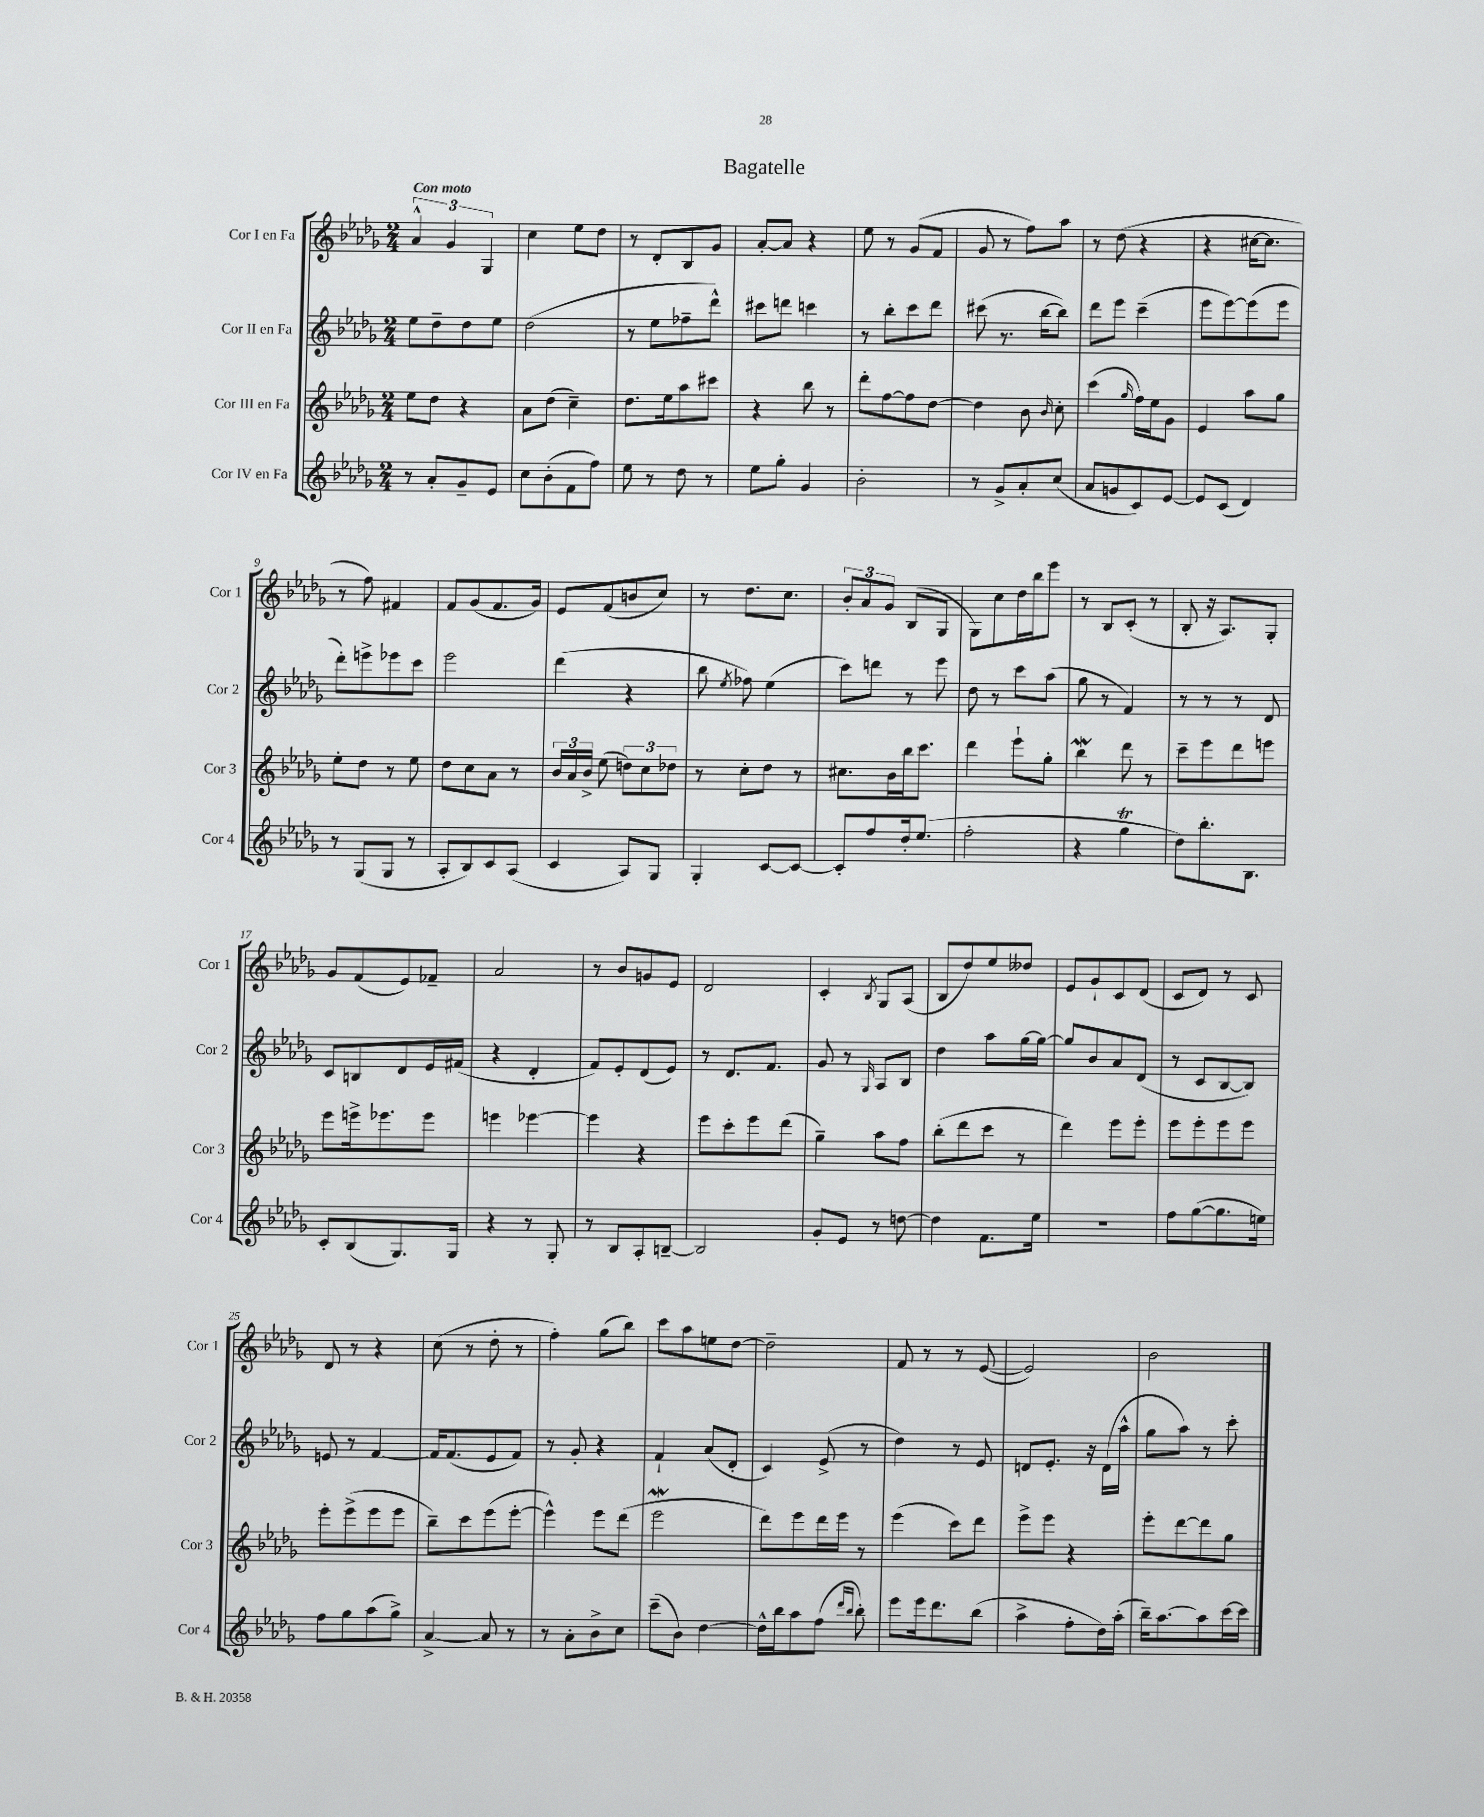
\header { title = "Bagatelle" }
<<
\new StaffGroup <<
\new Staff = "s0" \with { instrumentName = "Cor I en Fa" shortInstrumentName = "Cor 1" } {
    \clef treble \key des \major \numericTimeSignature \time 2/4 \tempo "Con moto"
    \autoBeamOff \tuplet 3/2 { aes'4-^ ges'4 ges4 } |
    c''4 ees''8[ des''8] |
    r8 des'8[-. bes8 ges'8] |
    aes'8[~-. aes'8] r4 |
    ees''8 r8 ges'8[( f'8] |
    ges'8 r8 f''8[) aes''8] |
    r8 des''8( r4 |
    r4 cis''16[~ cis''8.] |
    r8 f''8) fis'4 |
    f'8[ ges'8( f'8. ges'16]) |
    ees'8[ f'8( b'8 c''8]) |
    r8 des''8.[ c''8.] |
    \tuplet 3/2 { bes'8[-. aes'8 ges'8] } bes8[( ges8] |
    ges8[) c''8 des''16 bes''16 ees'''8] |
    r8 bes8[ c'8]-.( r8 |
    bes8-. r16 aes8.[) ges8]-. |
    ges'8[ f'8( ees'8) fes'8]-- |
    aes'2 |
    r8 bes'8[ g'8 ees'8] |
    des'2 |
    c'4-. \acciaccatura { bes8 } ges8[ aes8]( |
    bes8[ des''8) ees''8 deses''8] |
    ees'8[ ges'8-! c'8 des'8]( |
    c'8[ des'8]) r8 c'8 |
    des'8 r8 r4 |
    c''8( r8 des''8-. r8 |
    f''4-.) ges''8[( bes''8]) |
    c'''8[ aes''8 e''8 des''8]~ |
    des''2-- |
    f'8 r8 r8 ees'8~( |
    ees'2) |
    bes'2 \bar "|." |
}
\new Staff = "s1" \with { instrumentName = "Cor II en Fa" shortInstrumentName = "Cor 2" } {
    \clef treble \key des \major \numericTimeSignature \time 2/4
    \autoBeamOff ees''8[ des''8-- des''8 ees''8] |
    des''2( |
    r8 ees''8[ fes''8-- des'''8]-^) |
    cis'''8[ d'''8] c'''4 |
    r8 bes''8[-. c'''8 des'''8] |
    cis'''8( r8. bes''16[~ bes''8]) |
    des'''8[ ees'''8] c'''4--( |
    ees'''8[ ees'''8~) ees'''8( ees'''8] |
    des'''8[-.) e'''8-> ees'''8 c'''8] |
    ees'''2 |
    des'''4( r4 |
    bes''8 \acciaccatura { ees''8 } fes''8) ees''4( |
    c'''8[) d'''8] r8 ees'''8 |
    des''8 r8 c'''8[ aes''8]( |
    ges''8 r8 f'4) |
    r8 r8 r8 des'8 |
    c'8[ b8 des'8 ees'16 fis'16]( |
    r4 des'4-. |
    f'8[) ees'8-. des'8( ees'8]) |
    r8 des'8.[ f'8.] |
    ges'8 r8 \grace { ges16 } aes8[ bes8] |
    des''4 aes''8[ ges''16~ ges''16]~ |
    ges''8[ bes'8 aes'8 des'8]( |
    r8 c'8[ bes8~ bes8]) |
    e'8 r8 f'4~ |
    f'16[ f'8.( ees'8 f'8]) |
    r8 ges'8-. r4 |
    f'4-! aes'8[( des'8]-. |
    c'4) ees'8->( r8 |
    des''4) r8 ees'8 |
    d'8[ ees'8.]-. r16 d'16[( aes''16]-^ |
    ges''8[ aes''8]) r8 c'''8-. \bar "|." |
}
\new Staff = "s2" \with { instrumentName = "Cor III en Fa" shortInstrumentName = "Cor 3" } {
    \clef treble \key des \major \numericTimeSignature \time 2/4
    \autoBeamOff ees''8[ des''8] r4 |
    aes'8[ des''8]( c''4--) |
    des''8.[ ees''16 aes''8 cis'''8] |
    r4 bes''8 r8 |
    des'''8[-. f''8~ f''8 des''8]~ |
    des''4 bes'8 \grace { bes'16 } c''8-. |
    c'''4( \grace { ges''16 } f''16[) ees''16 ges'8] |
    ees'4 aes''8[ ges''8] |
    ees''8[-. des''8] r8 ees''8 |
    des''8[ c''8 aes'8] r8 |
    \tuplet 3/2 { bes'16[ aes'16 bes'16]-> } ees''8( \tuplet 3/2 { d''8[) c''8 des''8] } |
    r8 c''8[-. des''8] r8 |
    cis''8.[ bes'16 bes''16 c'''8.] |
    des'''4 ees'''8[-! ges''8]-. |
    bes''4\mordent des'''8 r8 |
    c'''8[-- ees'''8 des'''8 e'''8] |
    ees'''8[ e'''16-> ees'''8. ees'''8] |
    e'''4 ees'''4~ |
    ees'''4 r4 |
    ees'''8[ c'''8-. ees'''8 des'''8]( |
    ges''4--) aes''8[ f''8] |
    bes''8[-.( des'''8 c'''8] r8 |
    des'''4) ees'''8[ ees'''8]-. |
    ees'''8[ ees'''8-. ees'''8 ees'''8] |
    ees'''8[-. ees'''8->( ees'''8 ees'''8] |
    bes''8[--) c'''8 ees'''8( ees'''8]~-. |
    ees'''4-^) ees'''8[ des'''8]( |
    ees'''2\mordent |
    des'''8[) ees'''8 des'''16 ees'''16] r8 |
    ees'''4( c'''8[) des'''8] |
    ees'''8[-> ees'''8] r4 |
    ees'''8[-. des'''8~ des'''8 ges''8] \bar "|." |
}
\new Staff = "s3" \with { instrumentName = "Cor IV en Fa" shortInstrumentName = "Cor 4" } {
    \clef treble \key des \major \numericTimeSignature \time 2/4
    \autoBeamOff r8 aes'8[-. ges'8-- ees'8] |
    c''8[ bes'8-.( f'8 f''8]) |
    ees''8 r8 des''8 r8 |
    ees''8[ ges''8]-. ges'4 |
    bes'2-. |
    r8 ges'8[-> aes'8-. c''8]( |
    aes'8[ g'8 c'8) ees'8]~ |
    ees'8[ c'8]( des'4) |
    r8 ges8[( ges8] r8 |
    aes8[-. bes8) c'8 aes8]( |
    c'4 aes8[) ges8] |
    ges4-. c'8[~ c'8]~ |
    c'8[-. f''8 des''16-. ees''8.]( |
    f''2-. |
    r4 ges''4\trill |
    des''8[) bes''8.-. bes8.] |
    c'8[-. bes8( ges8.) ges16] |
    r4 r8 ges8-. |
    r8 bes8[ aes8-. b8]~-- |
    b2 |
    ges'8[-. ees'8] r8 d''8~ |
    d''4 f'8.[ ees''16] |
    R2 |
    f''8[ ges''8~( ges''8. e''16]) |
    f''8[ ges''8 aes''8( ges''8]->) |
    aes'4~-> aes'8 r8 |
    r8 aes'8[-. bes'8-> c''8] |
    c'''8[--( bes'8]) des''4~ |
    des''16[-^ bes''16 aes''8 f''8]( \grace { des'''16[ bes''16] } bes''8-.) |
    ees'''8[ ees'''16 des'''8. bes''8]( |
    aes''4-> f''8[-. des''16) aes''16]-.( |
    bes''16[--) aes''8.~ aes''8 c'''16~ c'''16] \bar "|." |
}
>>
>>
